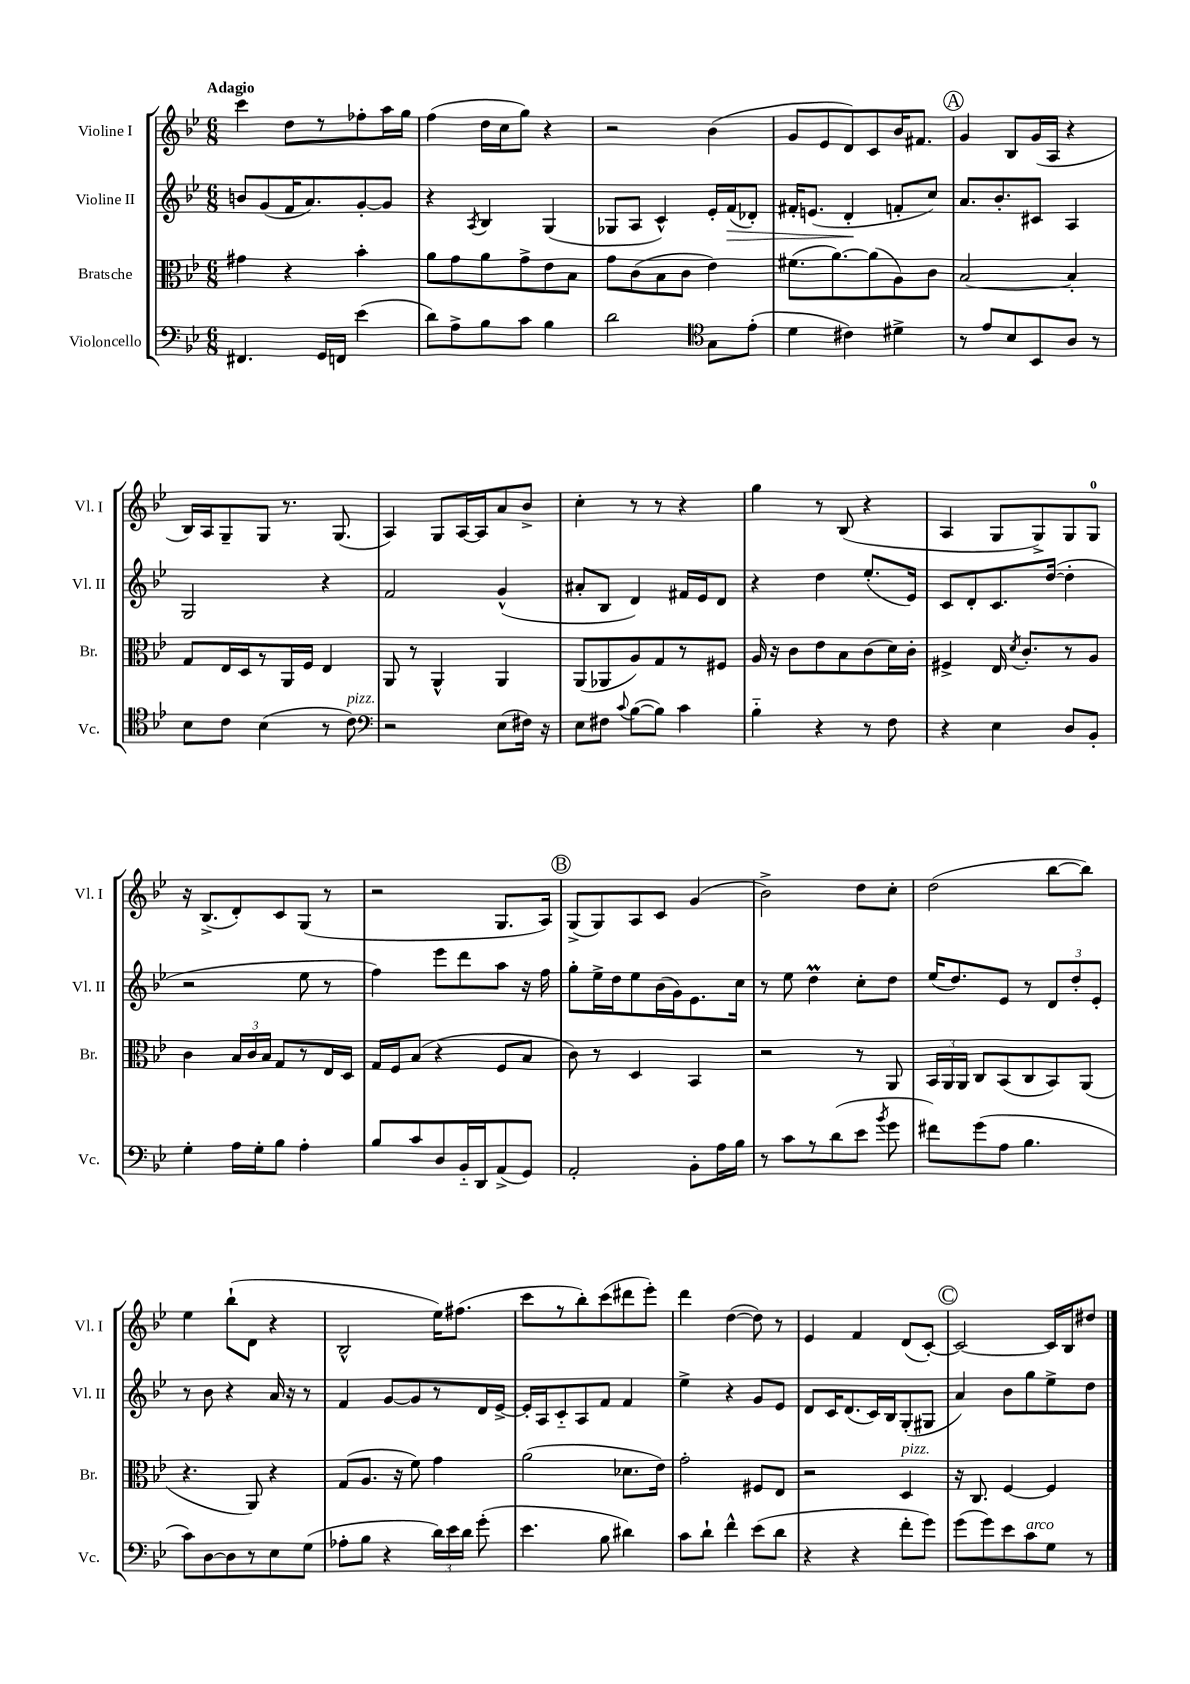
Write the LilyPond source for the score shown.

<<
\new StaffGroup <<
\new Staff = "s0" \with { instrumentName = "Violine I" shortInstrumentName = "Vl. I" } {
    \clef treble \key bes \major \numericTimeSignature \time 6/8 \tempo "Adagio"
    \autoBeamOff c'''4 d''8[ r8 fes''8-. a''16 g''16] |
    f''4( d''16[ c''16 g''8]) r4 |
    r2 bes'4( |
    g'8[ ees'8 d'8) c'8 bes'16 fis'8.] |
    \mark \markup { \circle "A" } g'4 bes8[ g'16( a16] r4 |
    bes16[) a16 g8-- g8] r8. g8.( |
    a4) g8[ a16~ a16 a'8 bes'8]-> |
    c''4-. r8 r8 r4 |
    g''4 r8 bes8( r4 |
    a4 g8[ g8->) g8 g8]-0 |
    r16 bes8.[->( d'8-.) c'8 g8]( r8 |
    r2 g8.[ a16]) |
    \mark \markup { \circle "B" } g8[->( g8) a8 c'8] g'4( |
    bes'2->) d''8[ c''8]-. |
    d''2( bes''8[~ bes''8]) |
    ees''4 bes''8[-!( d'8] r4 |
    bes2-^ ees''16[) fis''8.]( |
    c'''8[ r8 bes''8-.) c'''8( dis'''8 ees'''8]-.) |
    d'''4 d''4~( d''8) r8 |
    ees'4 f'4 d'8[( c'8]~-.) |
    \mark \markup { \circle "C" } c'2~ c'16[ bes16 dis''8] \bar "|." |
}
\new Staff = "s1" \with { instrumentName = "Violine II" shortInstrumentName = "Vl. II" } {
    \clef treble \key bes \major \numericTimeSignature \time 6/8
    \autoBeamOff b'8[ g'8( f'16 a'8.) g'8~-. g'8] |
    r4 \acciaccatura { a8 } bes4 g4( |
    ges8[ a8] c'4-^) ees'16[-. f'16\>( des'8]-.) |
    fis'16[-. e'8.]( d'4-.\! f'8[-. c''8]) |
    \mark \markup { \circle "A" } a'8.[ bes'8.-. cis'8] a4 |
    g2 r4 |
    f'2 g'4-^( |
    ais'8[-. bes8] d'4) fis'16[ ees'16 d'8] |
    r4 d''4 ees''8.[-.( ees'16]) |
    c'8[ d'8-. c'8. d''16]~( d''4-. |
    r2 ees''8 r8 |
    f''4) ees'''8[ d'''8 a''8] r16 f''16 |
    \mark \markup { \circle "B" } g''8[-. ees''16-> d''16 ees''8 bes'16( g'16) ees'8. c''16] |
    r8 ees''8 d''4\prall c''8[-. d''8] |
    ees''16[( d''8.) ees'8] r8 \tuplet 3/2 { d'8[ d''8-. ees'8]-. } |
    r8 bes'8 r4 a'16 r16 r8 |
    f'4 g'8[~ g'8 r8 d'16 ees'16]~-> |
    ees'16[-. a16 c'8-_ a8 f'8] f'4 |
    ees''4-> r4 g'8[ ees'8] |
    d'8[ c'16 d'8.( c'16) bes16 g8-.( gis8] |
    \mark \markup { \circle "C" } a'4) bes'8[ g''8 ees''8-> d''8] \bar "|." |
}
\new Staff = "s2" \with { instrumentName = "Bratsche" shortInstrumentName = "Br." } {
    \clef alto \key bes \major \numericTimeSignature \time 6/8
    \autoBeamOff gis'4 r4 bes'4-. |
    a'8[ g'8 a'8 g'8-> ees'8 bes8] |
    g'8[ c'8( bes8 c'8] ees'4) |
    fis'8.[( a'8.~) a'8( a8) c'8] |
    \mark \markup { \circle "A" } bes2~ bes4-. |
    g8[ ees16 d16 r8 a,16 f16] ees4 |
    a,8 r8 a,4-^ a,4 |
    a,8[( aes,8 a8) g8 r8 fis8] |
    a16 r16 c'8[ ees'8 bes8 c'8( d'16) c'16]-. |
    fis4-> ees16 \acciaccatura { d'8 } c'8.[-. r8 a8] |
    c'4 \tuplet 3/2 { bes16[ c'16 bes16] } g8[ r8 ees16 d16] |
    g16[ f16 bes8]( r4 f8[ bes8] |
    \mark \markup { \circle "B" } c'8) r8 d4 bes,4 |
    r2 r8 a,8 |
    \tuplet 3/2 { bes,16[ a,16 a,16] } c8[ bes,8( c8 bes,8) a,8]( |
    r4. a,8) r4 |
    g8[( a8.] r16 f'8) g'4 |
    a'2( des'8.[ ees'16]) |
    g'2-. fis8[ ees8] |
    r2 d4^\markup { \italic "pizz." } |
    \mark \markup { \circle "C" } r16 c8. f4~ f4 \bar "|." |
}
\new Staff = "s3" \with { instrumentName = "Violoncello" shortInstrumentName = "Vc." } {
    \clef bass \key bes \major \numericTimeSignature \time 6/8
    \autoBeamOff fis,4. g,16[ f,16] ees'4( |
    d'8[) a8-> bes8 c'8] bes4 |
    d'2 \clef tenor g8[ ees'8]-.( |
    d'4 cis'4) dis'4-> |
    \mark \markup { \circle "A" } r8 ees'8[ bes8 bes,8 a8] r8 |
    bes8[ c'8] bes4( r8 c'8^\markup { \italic "pizz." }) |
    \clef bass r2 ees8[( fis16]) r16 |
    ees8[ fis8] \appoggiatura { c'8 } bes8[~( bes8]) c'4 |
    bes4-_ r4 r8 f8 |
    r4 ees4 d8[ bes,8]-. |
    g4-. a16[ g16-. bes8] a4-. |
    bes8[ c'8 d8 bes,16-_ d,16 a,8->( g,8]) |
    \mark \markup { \circle "B" } a,2-. bes,8[-. a16 bes16] |
    r8 c'8[ r8 d'8( ees'8] \acciaccatura { bes'8 } g'8 |
    fis'8[) g'8( a8] bes4. |
    c'8[) d8~ d8 r8 ees8 g8]( |
    aes8[-. bes8] r4 \tuplet 3/2 { d'16[) ees'16 d'16] } g'8-.( |
    ees'4. bes8 dis'4) |
    c'8[ d'8]-! f'4-^ ees'8[( d'8] |
    r4 r4 f'8[-. g'8]) |
    \mark \markup { \circle "C" } g'8[( g'8) ees'8 c'8^\markup { \italic "arco" } g8] r8 \bar "|." |
}
>>
>>
\layout { \context { \Score \remove "Bar_number_engraver" } }
